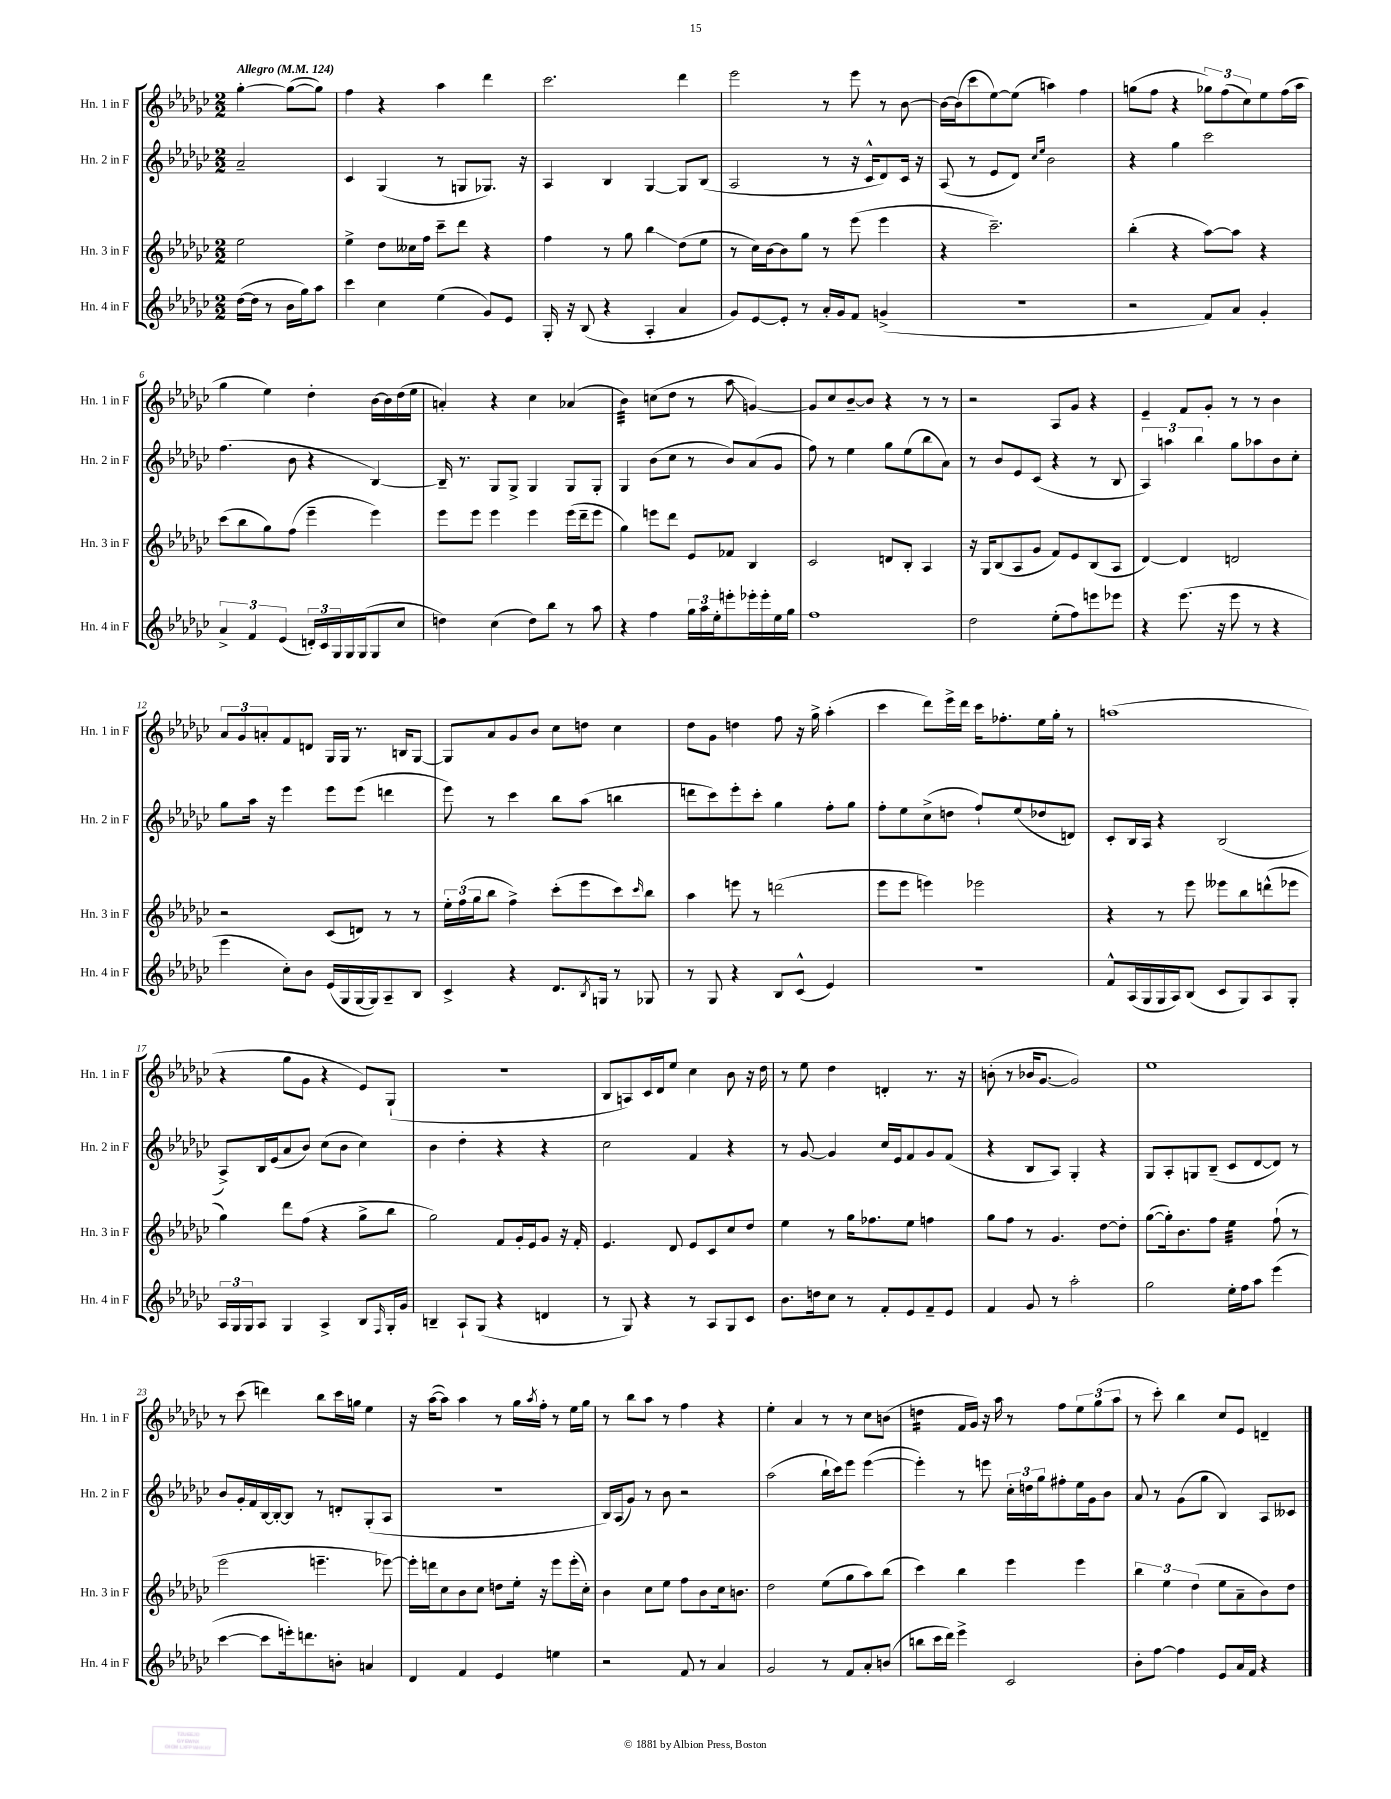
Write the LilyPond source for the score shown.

<<
\new StaffGroup <<
\new Staff = "s0" \with { instrumentName = "Hn. 1 in F" shortInstrumentName = "Hn. 1 in F" } {
    \clef treble \key ges \major \numericTimeSignature \time 2/2 \partial 2 \tempo "Allegro" 4 = 124
    ges''4~-. ges''8~( ges''8) |
    f''4 r4 aes''4 des'''4 |
    ces'''2. des'''4 |
    ees'''2 r8 ees'''8 r8 bes'8~ |
    bes'16~ bes'16( ces'''8 ees''8~) ees''8( a''4) f''4 |
    g''8( f''8 r4 \tuplet 3/2 { ges''8) f''8( ces''8) } ees''8 f''16( aes''16 |
    ges''4 ees''4) des''4-. bes'16~ bes'16 des''16( ees''16 |
    a'4-.) r4 ces''4 aes'4( |
    bes'4:32) c''8( des''8 r8 aes''8\glissando g'4~) |
    g'8 ces''8 bes'8~-- bes'8 r4 r8 r8 |
    r2 aes8 ges'8 r4 |
    ees'4-- f'8 ges'8-. r8 r8 bes'4 |
    \tuplet 3/2 { aes'8 ges'8 a'8-. } f'8 d'8 ges16 ges16 r8. b16 ges8~ |
    ges8 aes'8 ges'8 bes'8 ces''8 d''8 ces''4 |
    des''8 ges'8 d''4 f''8 r16 ges''16-> aes''4-.( |
    ces'''4 des'''8) ees'''16-> des'''16 ces'''16 fes''8.-. ees''16 ges''16-. r8 |
    a''1( |
    r4 ges''8 ges'8 r4 ees'8) ges8-!( |
    R1 |
    bes8 a8) ces'16 des'16 ees''8 ces''4 bes'8 r16 des''16 |
    r8 ees''8 des''4 d'4-. r8. r16 |
    b'8-.( r8 bes'16 ges'8.~ ges'2) |
    ees''1 |
    r8 ces'''8( d'''4) bes''8 ces'''16 g''16 ees''4 |
    r16 aes''16~( aes''8) aes''4 r8 ges''16 \acciaccatura { aes''8 } f''16-. r8 ees''16 ges''16 |
    r8 bes''8 aes''8 r8 f''4 r4 |
    ees''4-. aes'4 r8 r8 ces''8 b'8( |
    d''4:16 f'16 ges'16) r16 aes''16 r8 f''8 \tuplet 3/2 { ees''8 ges''8( aes''8 } |
    r8 ces'''8-.) bes''4 ces''8 ees'8 d'4-- \bar "|." |
}
\new Staff = "s1" \with { instrumentName = "Hn. 2 in F" shortInstrumentName = "Hn. 2 in F" } {
    \clef treble \key ges \major \numericTimeSignature \time 2/2 \partial 2
    aes'2-- |
    ces'4 ges4( r8 g8 ges8.) r16 |
    aes4 bes4 ges4~ ges8 bes8( |
    aes2 r8 r16 ces'16-^ des'8) ces'16 r16 |
    aes8( r8 ees'8 des'8) \grace { ces''16 ees''16 } bes'2 |
    r4 ges''4 ces'''2 |
    f''4.( bes'8 r4 bes4~) |
    bes16-- r8. ges8 ges8-> ges4 ges8 ges8-. |
    ges4 bes'8( ces''8 r8 bes'8) aes'8( ges'8 |
    f''8) r8 ees''4 ges''8 ees''8( bes''8 aes'8) |
    r8 bes'8 ees'8 ces'8( r4 r8 bes8 |
    \tuplet 3/2 { aes4) a''4 bes''4 } ges''8 aes''8 bes'8 ces''8-. |
    ges''8 aes''16 r16 ees'''4 ees'''8 ees'''8( d'''4 |
    ees'''8) r8 ces'''4 bes''8 aes''8( b''4 |
    d'''8 ces'''8) ees'''8-. ces'''8-. ges''4 f''8-. ges''8 |
    f''8-. ees''8 ces''8->( d''8 f''8-!) ees''8( des''8 d'8) |
    ces'8-. bes16 aes16 r4 bes2( |
    aes8->) bes16 ees'16( aes'8 bes'8) ces''8( bes'8 ces''4) |
    bes'4 des''4-. r4 r4 |
    ces''2 f'4 r4 |
    r8 ges'8~ ges'4 ces''16 ees'16 f'8 ges'8 f'8( |
    r4 bes8 aes8) ges4-. r4 |
    ges8 aes8-. g8 bes8--( ces'8 des'8~ des'8) r8 |
    bes'8 ges'16-. f'16 bes16~ bes16~-. bes8 r8 d'8-. ges8-.( aes8 |
    r1 |
    bes16) aes16( ges'8) r8 bes'8 r2 |
    aes''2( bes''16-! ces'''16) ees'''8 ees'''4~( |
    ees'''4-.) r8 e'''8 \tuplet 3/2 { ces''16-. d''16 ges''16 } fis''8-. ees''16 ges'16 bes'8 |
    aes'8 r8 ges'8( ges''8 bes4) aes8 ceses'8 \bar "|." |
}
\new Staff = "s2" \with { instrumentName = "Hn. 3 in F" shortInstrumentName = "Hn. 3 in F" } {
    \clef treble \key ges \major \numericTimeSignature \time 2/2 \partial 2
    ees''2 |
    ees''4-> des''8 ceses''16 f''16 ces'''8-- des'''8 r4 |
    f''4 r8 ges''8 bes''4\glissando des''8( ees''8 |
    r8 ces''16) bes'16~ bes'8 ges''8 r8 ees'''8( ees'''4 |
    r4 ces'''2.--) |
    bes''4-.( r4 aes''8~) aes''8 r4 |
    ces'''8( bes''8 ges''8) f''8( ees'''4-- ees'''4) |
    ees'''8 ees'''8 ees'''4 ees'''4 ees'''16( des'''16-- ees'''8 |
    ges''4) e'''8 des'''8 ees'8 fes'8 bes4 |
    ces'2 d'8 bes8-. aes4 |
    r16 ges16 bes8( aes8 ges'8 f'8) ees'8 bes8( aes8 |
    des'4~) des'4 d'2 |
    r2 ces'8( d'8) r8 r8 |
    \tuplet 3/2 { ees''16-. f''16( ges''16 } bes''8 f''4->) ces'''8-.( ees'''8 ces'''8) \grace { ces'''16 } bes''8 |
    aes''4 e'''8 r8 d'''2( |
    ees'''8 ees'''8 e'''4) ees'''2 |
    r4 r8 ees'''8 eeses'''8 bes''8 d'''8-^( ees'''8 |
    ges''4) des'''8 f''8( r4 ges''8-> bes''8 |
    ges''2) f'8 ges'16-. ees'16 ges'8 r16 f'16-. |
    ees'4. des'8 ees'8 ces'8 ces''8 des''8 |
    ees''4 r8 ges''16 fes''8. ees''8 f''4 |
    ges''8 f''8 r8 ges'4. des''8~ des''8-. |
    ges''8~( ges''16-.) bes'8. f''8 ees''4:32 f''8-!( r8 |
    ees'''2 e'''4.-- ees'''8~) |
    ees'''16-. d'''16 ces''8 bes'8 ces''8 d''8 ees''16-. r16 ees'''8 ees'''16-.( ces''16-.) |
    bes'4 ces''8 ees''8 f''8 bes'8 ces''16 b'8. |
    des''2 ees''8( ges''8 aes''8) bes''8( |
    ces'''4) bes''4 ees'''4 ees'''4 |
    \tuplet 3/2 { bes''4 ees''4 des''4( } ees''8 aes'8-- bes'8) des''8 \bar "|." |
}
\new Staff = "s3" \with { instrumentName = "Hn. 4 in F" shortInstrumentName = "Hn. 4 in F" } {
    \clef treble \key ges \major \numericTimeSignature \time 2/2 \partial 2
    des''16~( des''16 r8 bes'16 ges''16) aes''8 |
    ces'''4 ces''4 ees''4( ges'8) ees'8 |
    ges16-. r16 bes8( r4 aes4-. aes'4 |
    ges'8) ees'8~ ees'8-. r8 aes'16-. ges'16 f'8 g'4->( |
    r1 |
    r2 f'8) aes'8 ges'4-. |
    \tuplet 3/2 { aes'4-> f'4 ees'4( } \tuplet 3/2 { d'16-.) ces'16 ges16 } ges16 ges16( ges8 ces''8 |
    d''4) ces''4( d''8) bes''8 r8 aes''8 |
    r4 f''4 \tuplet 3/2 { ges''16 aes''16 ees''16-. } e'''8-. ees'''16-. ees'''16-. ees''16 ges''16 |
    f''1 |
    des''2 ees''8-.( f''8) e'''8 ees'''8 |
    r4 ees'''8.( r16 ees'''8 r8 r4 |
    ees'''4 ces''8-.) bes'8 ees'16( ges16 ges16~ ges16) aes8-- bes8 |
    ces'4-> r4 des'8. \acciaccatura { bes8 } g16 r8 ges8 |
    r8 ges8 r4 bes8 ces'8-^( ees'4) |
    r1 |
    f'8-^ aes16( ges16 ges16 aes16) bes8( ces'8 ges8) aes8 ges8-. |
    \tuplet 3/2 { aes16 ges16 ges16 } aes8 ges4 aes4-> bes8 \grace { f16 } ges16-. ges'16 |
    b4-- aes8-! ges8( r4 d'4 |
    r8 ges8) r4 r8 aes8 ges8 ces'8 |
    bes'8. d''16 ces''8 r8 f'8-. ees'8 f'8-- ees'8 |
    f'4 ges'8 r8 aes''2-. |
    ges''2 ees''16-. f''16 aes''8 ees'''4( |
    ces'''4~ ces'''8 e'''16-.) d'''8. b'8-. a'4 |
    des'4 f'4 ees'4 e''4 |
    r2 f'8 r8 aes'4 |
    ges'2 r8 f'8 aes'8-. b'8( |
    b''8 ces'''16 des'''16) ees'''4-> ces'2 |
    bes'8-. f''8~ f''4 ees'8 aes'16 f'16 r4 \bar "|." |
}
>>
>>
